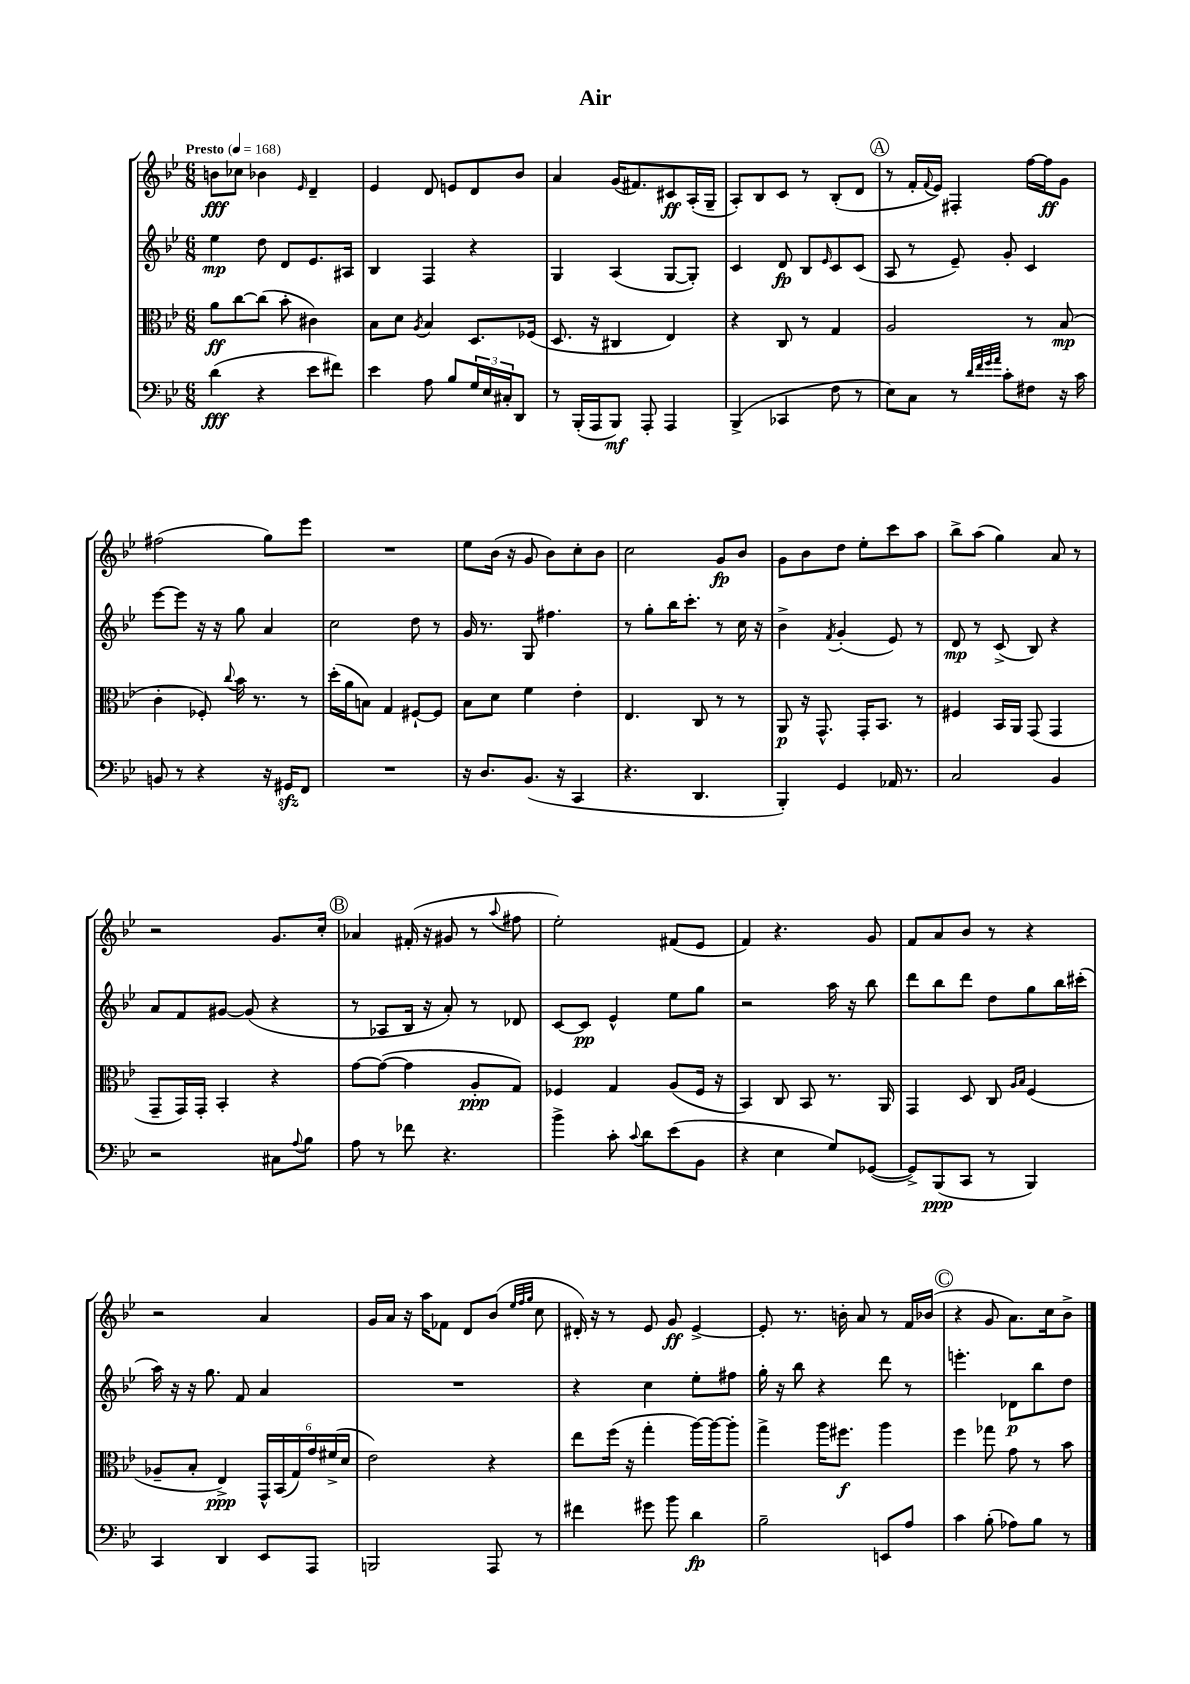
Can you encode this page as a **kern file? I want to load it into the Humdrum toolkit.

**kern	**dynam	**kern	**dynam	**kern	**dynam	**kern	**dynam
*part4	*part4	*part3	*part3	*part2	*part2	*part1	*part1
*staff4	*staff4	*staff3	*staff3	*staff2	*staff2	*staff1	*staff1
*clefF4	*	*clefC3	*	*clefG2	*	*clefG2	*
*k[b-e-]	*	*k[b-e-]	*	*k[b-e-]	*	*k[b-e-]	*
*M6/8	*	*M6/8	*	*M6/8	*	*M6/8	*
*MM168	*	*MM168	*	*MM168	*	*MM168	*
=1	=1	=1	=1	=1	=1	=1	=1
!	!	!	!	!	!	!LO:TX:a:B:t=Presto	!
(4d\	fff	8a\L	ff	4ee-\	mp	8bn\L	fff
.	.	[8cc\	.	.	.	8cc-X\J	.
4r	.	(8cc\J]	.	8dd\	.	4b-X\	.
.	.	8b-'\	.	8d/L	.	.	.
.	.	.	.	.	.	16qqe-/	.
8e-\L	.	4c#X\)	.	8.e-/	.	4d~/	.
8f#X\J)	.	.	.	.	.	.	.
.	.	.	.	16A#X/Jk	.	.	.
=2	=2	=2	=2	=2	=2	=2	=2
4e-\	.	8B-\L	.	4B-/	.	4e-/	.
.	.	8d\J	.	.	.	.	.
.	.	8qA/	.	.	.	.	.
8A\	.	4B-/	.	4F/	.	8d/	.
8B-/L	.	.	.	.	.	8en/L	.
24G/L	.	8.D/L	.	4r	.	8d/	.
24E-/	.	.	.	.	.	.	.
24C#X'/J	.	.	.	.	.	.	.
8DD/J	.	.	.	.	.	8b-/J	.
.	.	(16F-X/Jk	.	.	.	.	.
=3	=3	=3	=3	=3	=3	=3	=3
8r	.	8.D/	.	4G/	.	4a/	.
(16BBB-'/LL	.	.	.	.	.	.	.
16AAA/J	.	16r	.	.	.	.	.
8BBB-/J)	mf	4C#X/	.	(4A/	.	(16g/KL	.
.	.	.	.	.	.	8.f#X/)	.
8AAA'/	.	.	.	.	.	.	.
4AAA/	.	4E-/)	.	[8G/L	.	8c#X/	ff
.	.	.	.	8G'/J])	.	(16A'/L	.
.	.	.	.	.	.	16G~/JJ	.
=4	=4	=4	=4	=4	=4	=4	=4
(4BBB-^/	.	4r	.	4c/	.	8A'/L)	.
.	.	.	.	.	.	8B-/	.
4CC-X/	.	8C/	.	8d/	fp	8c/J	.
.	.	8r	.	8B-/L	.	8r	.
.	.	.	.	16qqe-/	.	.	.
8F\	.	4G/	.	8c/	.	(8B-'/L	.
8r	.	.	.	(8c/J	.	8d/J	.
!!LO:REH:place=s1:t=A
=5	=5	=5	=5	=5	=5	=5	=5
8E-\L)	.	2A/	.	8A/	.	8r	.
8C\J	.	.	.	8r	.	16f'/LL	.
.	.	.	.	.	.	8qqf/	.
.	.	.	.	.	.	16e-/JJ)	.
8r	.	.	.	8e-~/)	.	4F#X'/	.
32qqd/LLL	.	.	.	.	.	.	.
32qqf/	.	.	.	.	.	.	.
32qqg/	.	.	.	.	.	.	.
32qqa/JJJ	.	.	.	.	.	.	.
8c'\L	.	.	.	8g'/	.	.	.
8F#X\J	.	8r	.	4c/	.	[16ff\LL	.
.	.	.	.	.	.	16ff\J]	ff
16r	.	(8B-/	mp	.	.	8g\J	.
16c\	.	.	.	.	.	.	.
!!LO:LB:g=z
=6	=6	=6	=6	=6	=6	=6	=6
8BBn/	.	4c'\	.	[8eee-\L	.	(2ff#X\	.
8r	.	.	.	8eee-\J]	.	.	.
4r	.	8F-X'/)	.	16r	.	.	.
.	.	.	.	16r	.	.	.
.	.	8qqcc/	.	.	.	.	.
.	.	16b-\	.	8gg\	.	.	.
.	.	8.r	.	.	.	.	.
16r	.	.	.	4a/	.	8gg\L)	.
16GG#Xzz/KL	.	.	.	.	.	.	.
8FF/J	.	8r	.	.	.	8eee-\J	.
=7	=7	=7	=7	=7	=7	=7	=7
2.r	.	(16dd'\LL	.	2cc\	.	2.r	.
.	.	16a\J	.	.	.	.	.
.	.	8Bn\J)	.	.	.	.	.
.	.	4G/	.	.	.	.	.
.	.	[8F#X`/L	.	8dd\	.	.	.
.	.	8F#/J]	.	8r	.	.	.
=8	=8	=8	=8	=8	=8	=8	=8
16r	.	8B-\L	.	16g/	.	8ee-\L	.
8.D/L	.	.	.	8.r	.	.	.
.	.	8d\J	.	.	.	(16b-\Jk	.
.	.	.	.	.	.	16r	.
(8.BB-/J	.	4f\	.	8G/	.	8g/	.
.	.	.	.	4.ff#X\	.	8b-\L)	.
16r	.	.	.	.	.	.	.
4CC/	.	4e-'\	.	.	.	8cc'\	.
.	.	.	.	.	.	8b-\J	.
=9	=9	=9	=9	=9	=9	=9	=9
4.r	.	4.E-/	.	8r	.	2cc\	.
.	.	.	.	8gg'\L	.	.	.
.	.	.	.	16bb-\K	.	.	.
.	.	.	.	8.ccc'\J	.	.	.
4.DD/	.	8C/	.	.	.	.	.
.	.	8r	.	8r	.	8g/L	fp
.	.	8r	.	16cc\	.	8b-/J	.
.	.	.	.	16r	.	.	.
=10	=10	=10	=10	=10	=10	=10	=10
4BBB-'/)	.	8AA/	p	4b-^\	.	8g\L	.
.	.	16r	.	.	.	8b-\	.
.	.	8.GG^^/	.	.	.	.	.
.	.	.	.	8qf/	.	.	.
4GG/	.	.	.	(4g'/	.	8dd\J	.
.	.	16GG'/KL	.	.	.	8ee-'\L	.
.	.	8.BB-/J	.	.	.	.	.
16AA-X/	.	.	.	8e-/)	.	8ccc\	.
8.r	.	.	.	.	.	.	.
.	.	8r	.	8r	.	8aa\J	.
=11	=11	=11	=11	=11	=11	=11	=11
2C/	.	4F#X/	.	8d/	mp	8bb-^\L	.
.	.	.	.	8r	.	(8aa\J	.
.	.	16BB-/LL	.	(8c^/	.	4gg\)	.
.	.	16AA/JJ	.	.	.	.	.
.	.	(8GG/	.	8B-/)	.	.	.
4BB-/	.	4GG/	.	4r	.	8a/	.
.	.	.	.	.	.	8r	.
!!LO:LB:g=z
=12	=12	=12	=12	=12	=12	=12	=12
2r	.	8GG~/L	.	8a/L	.	2r	.
.	.	16GG/L)	.	8f/	.	.	.
.	.	16GG'/JJ	.	.	.	.	.
.	.	4BB-'/	.	[8g#X/J	.	.	.
.	.	.	.	(8g#/]	.	.	.
8C#X\L	.	4r	.	4r	.	8.g/L	.
8qqA/	.	.	.	.	.	.	.
8B-\J	.	.	.	.	.	.	.
.	.	.	.	.	.	16cc'/Jk	.
!!LO:REH:place=s1:t=B
=13	=13	=13	=13	=13	=13	=13	=13
8A\	.	[8g\L	.	8r	.	4a-X/	.
8r	.	(8g\J_	.	8A-X/L	.	.	.
8f-X\	.	4g\]	.	16B-/Jk	.	(16f#X'/	.
.	.	.	.	16r	.	16r	.
4.r	.	.	.	8a'/)	.	8g#X/	.
.	.	8A'/L	ppp	8r	.	8r	.
.	.	.	.	.	.	8qqaa/	.
.	.	8G/J)	.	8d-X/	.	8ff#X\	.
=14	=14	=14	=14	=14	=14	=14	=14
4b-^\	.	4F-X/	.	[8c/L	.	2ee-'\)	.
.	.	.	.	8c/J]	pp	.	.
8c'\	.	4G/	.	4e-^^/	.	.	.
8qqc/	.	.	.	.	.	.	.
8d\L	.	.	.	.	.	.	.
(8e-\	.	(8A/L	.	8ee-\L	.	(8f#X/L	.
8BB-\J	.	16F-/Jk	.	8gg\J	.	8e-/J	.
.	.	16r	.	.	.	.	.
=15	=15	=15	=15	=15	=15	=15	=15
4r	.	4BB-/)	.	2r	.	4f/)	.
4E-\	.	8C/	.	.	.	4.r	.
.	.	8BB-/	.	.	.	.	.
8G/L)	.	8.r	.	16aa\	.	.	.
.	.	.	.	16r	.	.	.
([8GG-X/J	.	.	.	8bb-\	.	8g/	.
.	.	16AA/	.	.	.	.	.
=16	=16	=16	=16	=16	=16	=16	=16
8GG-^/L])	.	4GG/	.	8ddd\L	.	8f/L	.
(8BBB-/	ppp	.	.	8bb-\	.	8a/	.
8CC/J	.	8D/	.	8ddd\J	.	8b-/J	.
8r	.	8C/	.	8dd\L	.	8r	.
.	.	16qqA/LL	.	.	.	.	.
.	.	16qqB-/JJ	.	.	.	.	.
4BBB-/)	.	(4F/	.	8gg\	.	4r	.
.	.	.	.	16bb-\L	.	.	.
.	.	.	.	(16ccc#X'\JJ	.	.	.
!!LO:LB:g=z
=17	=17	=17	=17	=17	=17	=17	=17
4CC/	.	8A-X~/L	.	16aa\)	.	2r	.
.	.	.	.	16r	.	.	.
.	.	8B-'/J	.	16r	.	.	.
.	.	.	.	8.gg\	.	.	.
4DD/	.	4E-^/)	ppp	.	.	.	.
.	.	.	.	8f/	.	.	.
8EE-/L	.	24GG^^/LL	.	4a/	.	4a/	.
.	.	(24BB-/	.	.	.	.	.
.	.	24G/)	.	.	.	.	.
8AAA/J	.	24g/	.	.	.	.	.
.	.	(24f#X^/	.	.	.	.	.
.	.	24d/JJ	.	.	.	.	.
=18	=18	=18	=18	=18	=18	=18	=18
2BBBn/	.	2e-\)	.	2.r	.	16g/LL	.
.	.	.	.	.	.	16a/JJ	.
.	.	.	.	.	.	16r	.
.	.	.	.	.	.	16aa\KL	.
.	.	.	.	.	.	8f-X\J	.
.	.	.	.	.	.	8d/L	.
8AAA/	.	4r	.	.	.	(8b-/J	.
.	.	.	.	.	.	32qqee-/LLL	.
.	.	.	.	.	.	32qqff/	.
.	.	.	.	.	.	32qqgg/JJJ	.
8r	.	.	.	.	.	8cc\	.
=19	=19	=19	=19	=19	=19	=19	=19
4f#X\	.	8ee-\L	.	4r	.	16d#X'/)	.
.	.	.	.	.	.	16r	.
.	.	(16ff\Jk	.	.	.	8r	.
.	.	16r	.	.	.	.	.
8g#X\	.	4gg'\	.	4cc\	.	8e-/	.
8b-\	.	.	.	.	.	8g/	ff
4d\	fp	[16aa\LL)	.	8ee-'\L	.	[4e-^/	.
.	.	16aa\J_	.	.	.	.	.
.	.	8aa'\J]	.	8ff#X\J	.	.	.
=20	=20	=20	=20	=20	=20	=20	=20
2B-~\	.	4gg^\	.	16gg'\	.	8e-'/]	.
.	.	.	.	16r	.	.	.
.	.	.	.	8bb-\	.	8.r	.
.	.	16aa\KL	.	4r	.	.	.
.	.	8.ff#X\J	f	.	.	16bn'\	.
.	.	.	.	.	.	8a/	.
8EEn/L	.	4aa\	.	8ddd\	.	8r	.
8A/J	.	.	.	8r	.	16f/LL	.
.	.	.	.	.	.	(16b-X/JJ	.
!!LO:REH:place=s1:t=C
=21	=21	=21	=21	=21	=21	=21	=21
4c\	.	4ff\	.	4.eeen'\	.	4r	.
(8B-'\	.	8gg-X\	.	.	.	8g/	.
8A-X\L)	.	8g\	.	8d-X\L	p	8.a\L)	.
8B-\J	.	8r	.	8bb-\	.	.	.
.	.	.	.	.	.	16cc\k	.
8r	.	8b-\	.	8dd\J	.	8b-^\J	.
==	==	==	==	==	==	==	==
*-	*-	*-	*-	*-	*-	*-	*-
